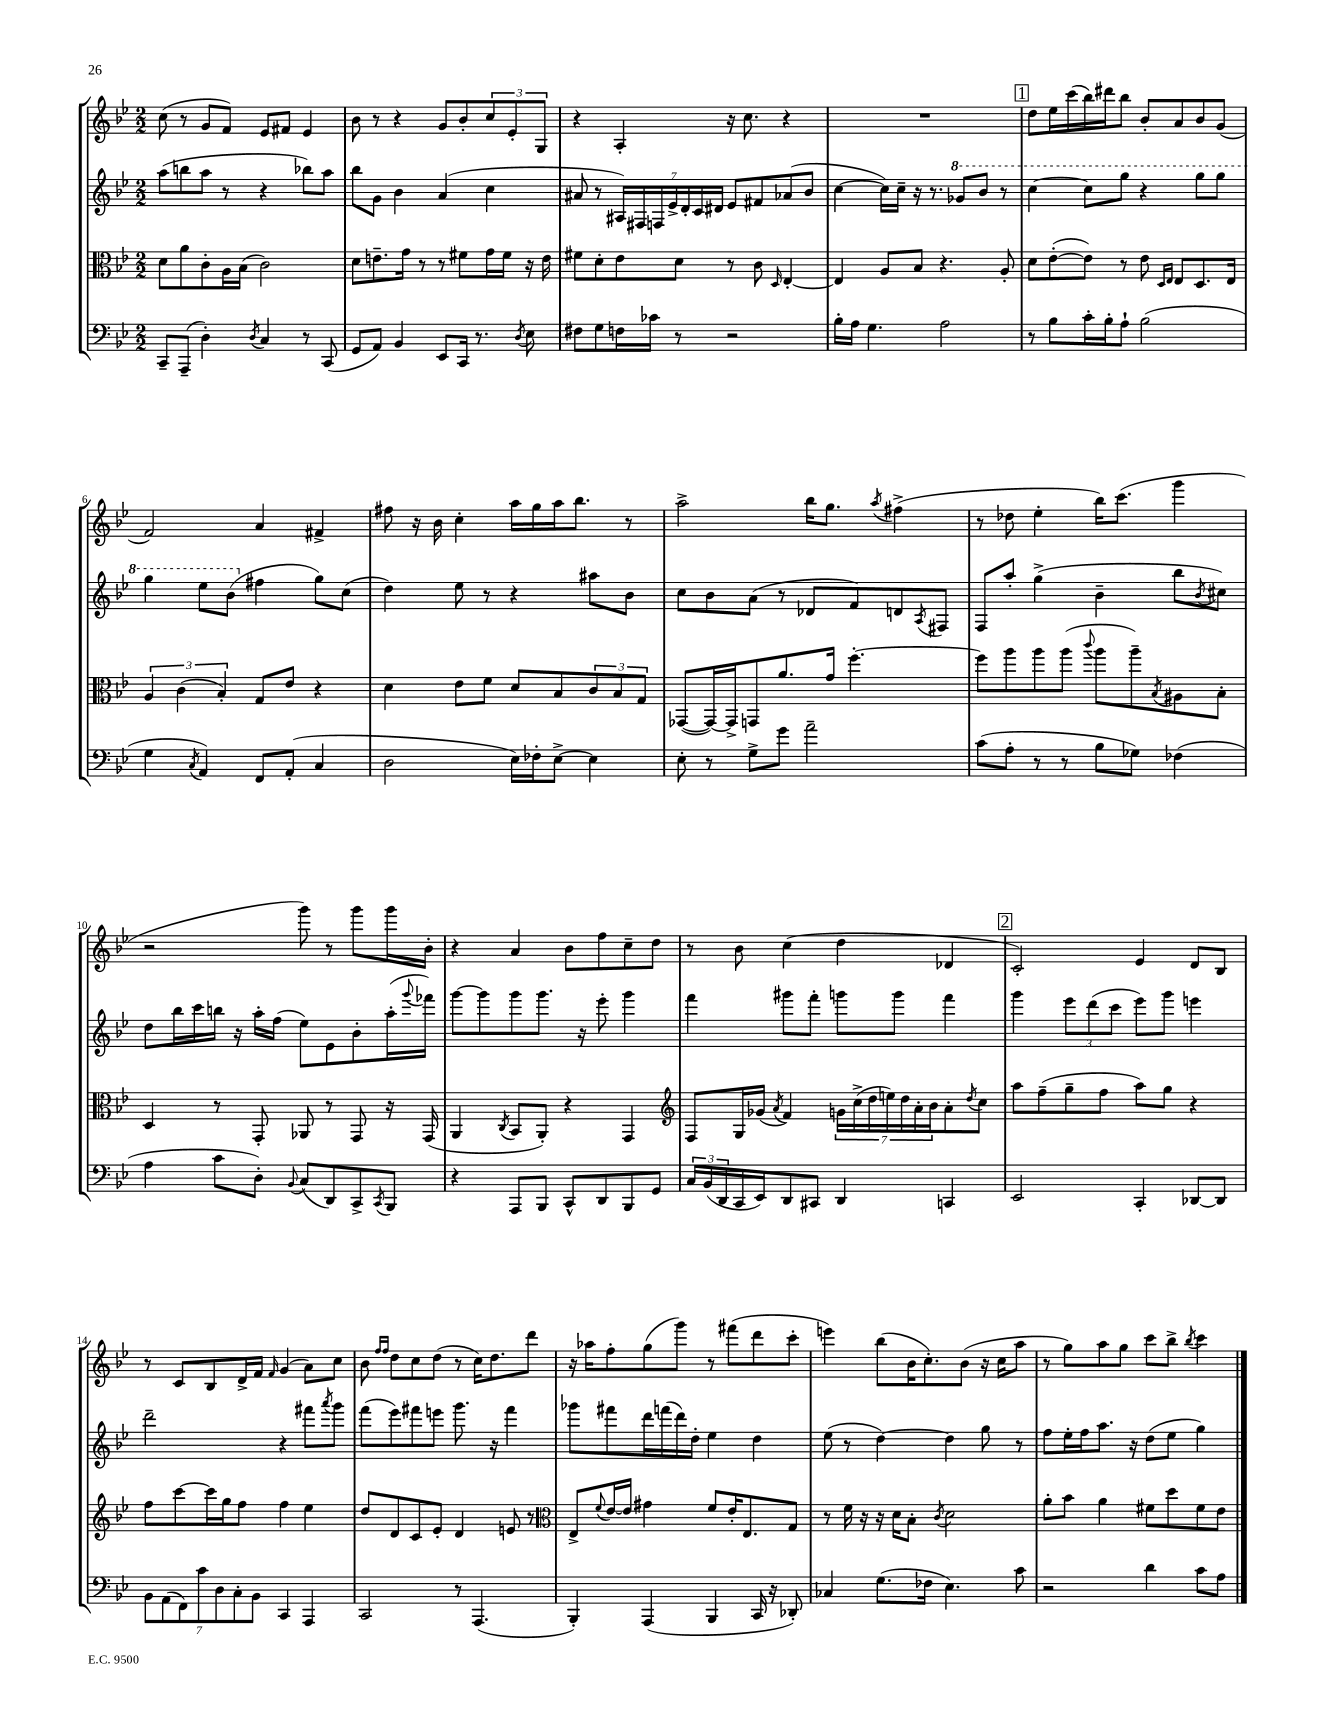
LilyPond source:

<<
\new StaffGroup <<
\new Staff = "s0" {
    \clef treble \key bes \major \numericTimeSignature \time 2/2
    c''8( r8 g'8 f'8) ees'8 fis'8 ees'4 |
    bes'8 r8 r4 g'8 bes'8-. \tuplet 3/2 { c''8 ees'8-. g8 } |
    r4 a4-. r16 c''8. r4 |
    R1 |
    \mark \markup { \box "1" } d''8 ees''16 c'''16( bes''16) dis'''16 bes''8 bes'8-. a'8 bes'8 g'8( |
    f'2) a'4 fis'4-> |
    fis''8 r16 bes'16 c''4-. a''16 g''16 a''16 bes''8. r8 |
    a''2-> bes''16 g''8. \acciaccatura { a''8 } fis''4->( |
    r8 des''8 ees''4-. bes''16) c'''8.( g'''4 |
    r2 g'''8) r8 g'''8 g'''16 bes'16-. |
    r4 a'4 bes'8 f''8 c''8-- d''8 |
    r8 bes'8 c''4( d''4 des'4 |
    \mark \markup { \box "2" } c'2-.) ees'4 d'8 bes8 |
    r8 c'8 bes8 d'16-> f'16 \grace { f'16 } g'4( a'8) c''8 |
    bes'8 \grace { f''16 f''16 } d''8 c''8 d''8( r8 c''16) d''8. d'''8 |
    r16 aes''16 f''8-. g''8( g'''8) r8 fis'''8( d'''8 c'''8-. |
    e'''4) bes''8( bes'16 c''8.-.) bes'8( r16 c''16 a''8 |
    r8 g''8) a''8 g''8 c'''8 bes''8-> \acciaccatura { bes''8 } c'''4 \bar "|." |
}
\new Staff = "s1" {
    \clef treble \key bes \major \numericTimeSignature \time 2/2
    a''8( b''8 a''8 r8 r4 bes''8) a''8 |
    bes''8 g'8 bes'4 a'4( c''4 |
    ais'8 r8 \tuplet 7/4 { ais16) fis16 f16 ees'16-> d'16-. c'16 dis'16 } ees'8 fis'8 aes'8( bes'8 |
    c''4~ c''16) c''16-- r16 r8. \ottava #1 ges''8 bes''8 r8 |
    \mark \markup { \box "1" } c'''4~ c'''8 g'''8 r4 g'''8 g'''8 |
    g'''4 ees'''8 bes''8( \ottava #0 fis''4 g''8) c''8( |
    d''4) ees''8 r8 r4 ais''8 bes'8 |
    c''8 bes'8 a'8( r8 des'8 f'8) d'8 \acciaccatura { a8 } fis8 |
    f8 a''8-. g''4->( bes'4-- bes''8 \acciaccatura { bes'8 } cis''8) |
    d''8 bes''16 c'''16 b''16 r16 a''16-. f''16( ees''8) ees'8 bes'8-. a''16-.( \appoggiatura { g'''8 } fes'''16) |
    g'''8~ g'''8 g'''8 g'''8. r16 ees'''8-. g'''4 |
    f'''4 gis'''8 f'''8-. g'''8 g'''8 f'''4 |
    \mark \markup { \box "2" } g'''4 \tuplet 3/2 { ees'''8 d'''8( c'''8 } ees'''8) g'''8 e'''4 |
    d'''2-- r4 fis'''8 \acciaccatura { a'''8 } g'''8 |
    f'''8( ees'''8) fis'''8 e'''8 g'''8. r16 fis'''4 |
    ges'''8 fis'''8 d'''16 f'''16( d'''16) d''16-. ees''4 d''4 |
    ees''8( r8 d''4~) d''4 g''8 r8 |
    f''8 ees''16-. f''16 a''8. r16 d''8( ees''8 g''4) \bar "|." |
}
\new Staff = "s2" {
    \clef alto \key bes \major \numericTimeSignature \time 2/2
    d'8 a'8 c'8-. a16 bes16( c'2) |
    d'8 e'8.-- g'16 r8 r8 fis'8 g'16 fis'16 r16 e'16 |
    fis'8 d'8-. ees'8 d'8 r8 c'8 \grace { d16 } ees4~-. |
    ees4 a8 bes8 r4. a8-. |
    \mark \markup { \box "1" } d'8 ees'8~-.( ees'8) r8 ees'8 \grace { d16 ees16 } ees8 d8. ees16 |
    \tuplet 3/2 { a4 c'4( bes4-.) } g8 ees'8 r4 |
    d'4 ees'8 f'8 d'8 bes8 \tuplet 3/2 { c'8 bes8 g8 } |
    ges,8~( ges,16~) ges,16-> g,8 a'8. g'16 f''4.~-. |
    f''8 a''8 a''8 a''8( \appoggiatura { c'''8 } a''8 a''8--) \acciaccatura { bes8 } ais8 bes8-. |
    d4 r8 g,8-. aes,8 r8 g,8 r16 g,16( |
    a,4 \acciaccatura { c8 } bes,8 a,8-.) r4 g,4 |
    \clef treble f8 g16 ges'16( \acciaccatura { a'8 } f'4) \tuplet 7/4 { g'16 c''16->( d''16 e''16) d''16 a'16-. bes'16 } a'8-. \acciaccatura { d''8 } c''8 |
    \mark \markup { \box "2" } a''8 f''8--( g''8-- f''8 a''8) g''8 r4 |
    f''8 c'''8~ c'''16 g''16 f''8 f''4 ees''4 |
    d''8 d'8 c'8 ees'8-. d'4 e'8 r8 |
    \clef alto ees8-> \appoggiatura { f'8 } ees'16~ ees'16 gis'4 f'8 ees'16-. ees8. g8 |
    r8 f'16 r16 r16 d'16 bes8-. \acciaccatura { c'8 } d'2 |
    a'8-. bes'8 a'4 fis'8 d''8 fis'8 ees'8 \bar "|." |
}
\new Staff = "s3" {
    \clef bass \key bes \major \numericTimeSignature \time 2/2
    c,8-- a,,8--( d4-.) \acciaccatura { d8 } c4 r8 c,8( |
    g,8 a,8) bes,4 ees,8 c,16 r8. \acciaccatura { d8 } ees8 |
    fis8 g8 f16 ces'16 r8 r2 |
    bes16-. a16 g4. a2 |
    \mark \markup { \box "1" } r8 bes8 c'16-. bes16-. a8-! bes2( |
    g4 \acciaccatura { c8 } a,4) f,8 a,8-.( c4 |
    d2 ees16) fes16-. ees8~-> ees4 |
    ees8-. r8 g8-> g'8 a'2-- |
    c'8( a8-. r8 r8 bes8 ges8) fes4( |
    a4 c'8 d8-.) \appoggiatura { bes,8 } c8( d,8) c,8-> \acciaccatura { c,8 } bes,,8 |
    r4 a,,8 bes,,8 c,8-^ d,8 bes,,8 g,8 |
    \tuplet 3/2 { c16 bes,16( d,16 } c,16 ees,16) d,8 cis,8 d,4 c,4 |
    \mark \markup { \box "2" } ees,2 c,4-. des,8~ des,8 |
    \tuplet 7/4 { bes,8 a,8( f,8) c'8 d8 c8-. bes,8 } c,4 a,,4 |
    c,2 r8 a,,4.( |
    bes,,4-.) a,,4( bes,,4 c,16 r16 des,8-.) |
    ces4 g8.( fes16 ees4.) c'8 |
    r2 d'4 c'8 a8 \bar "|." |
}
>>
>>
